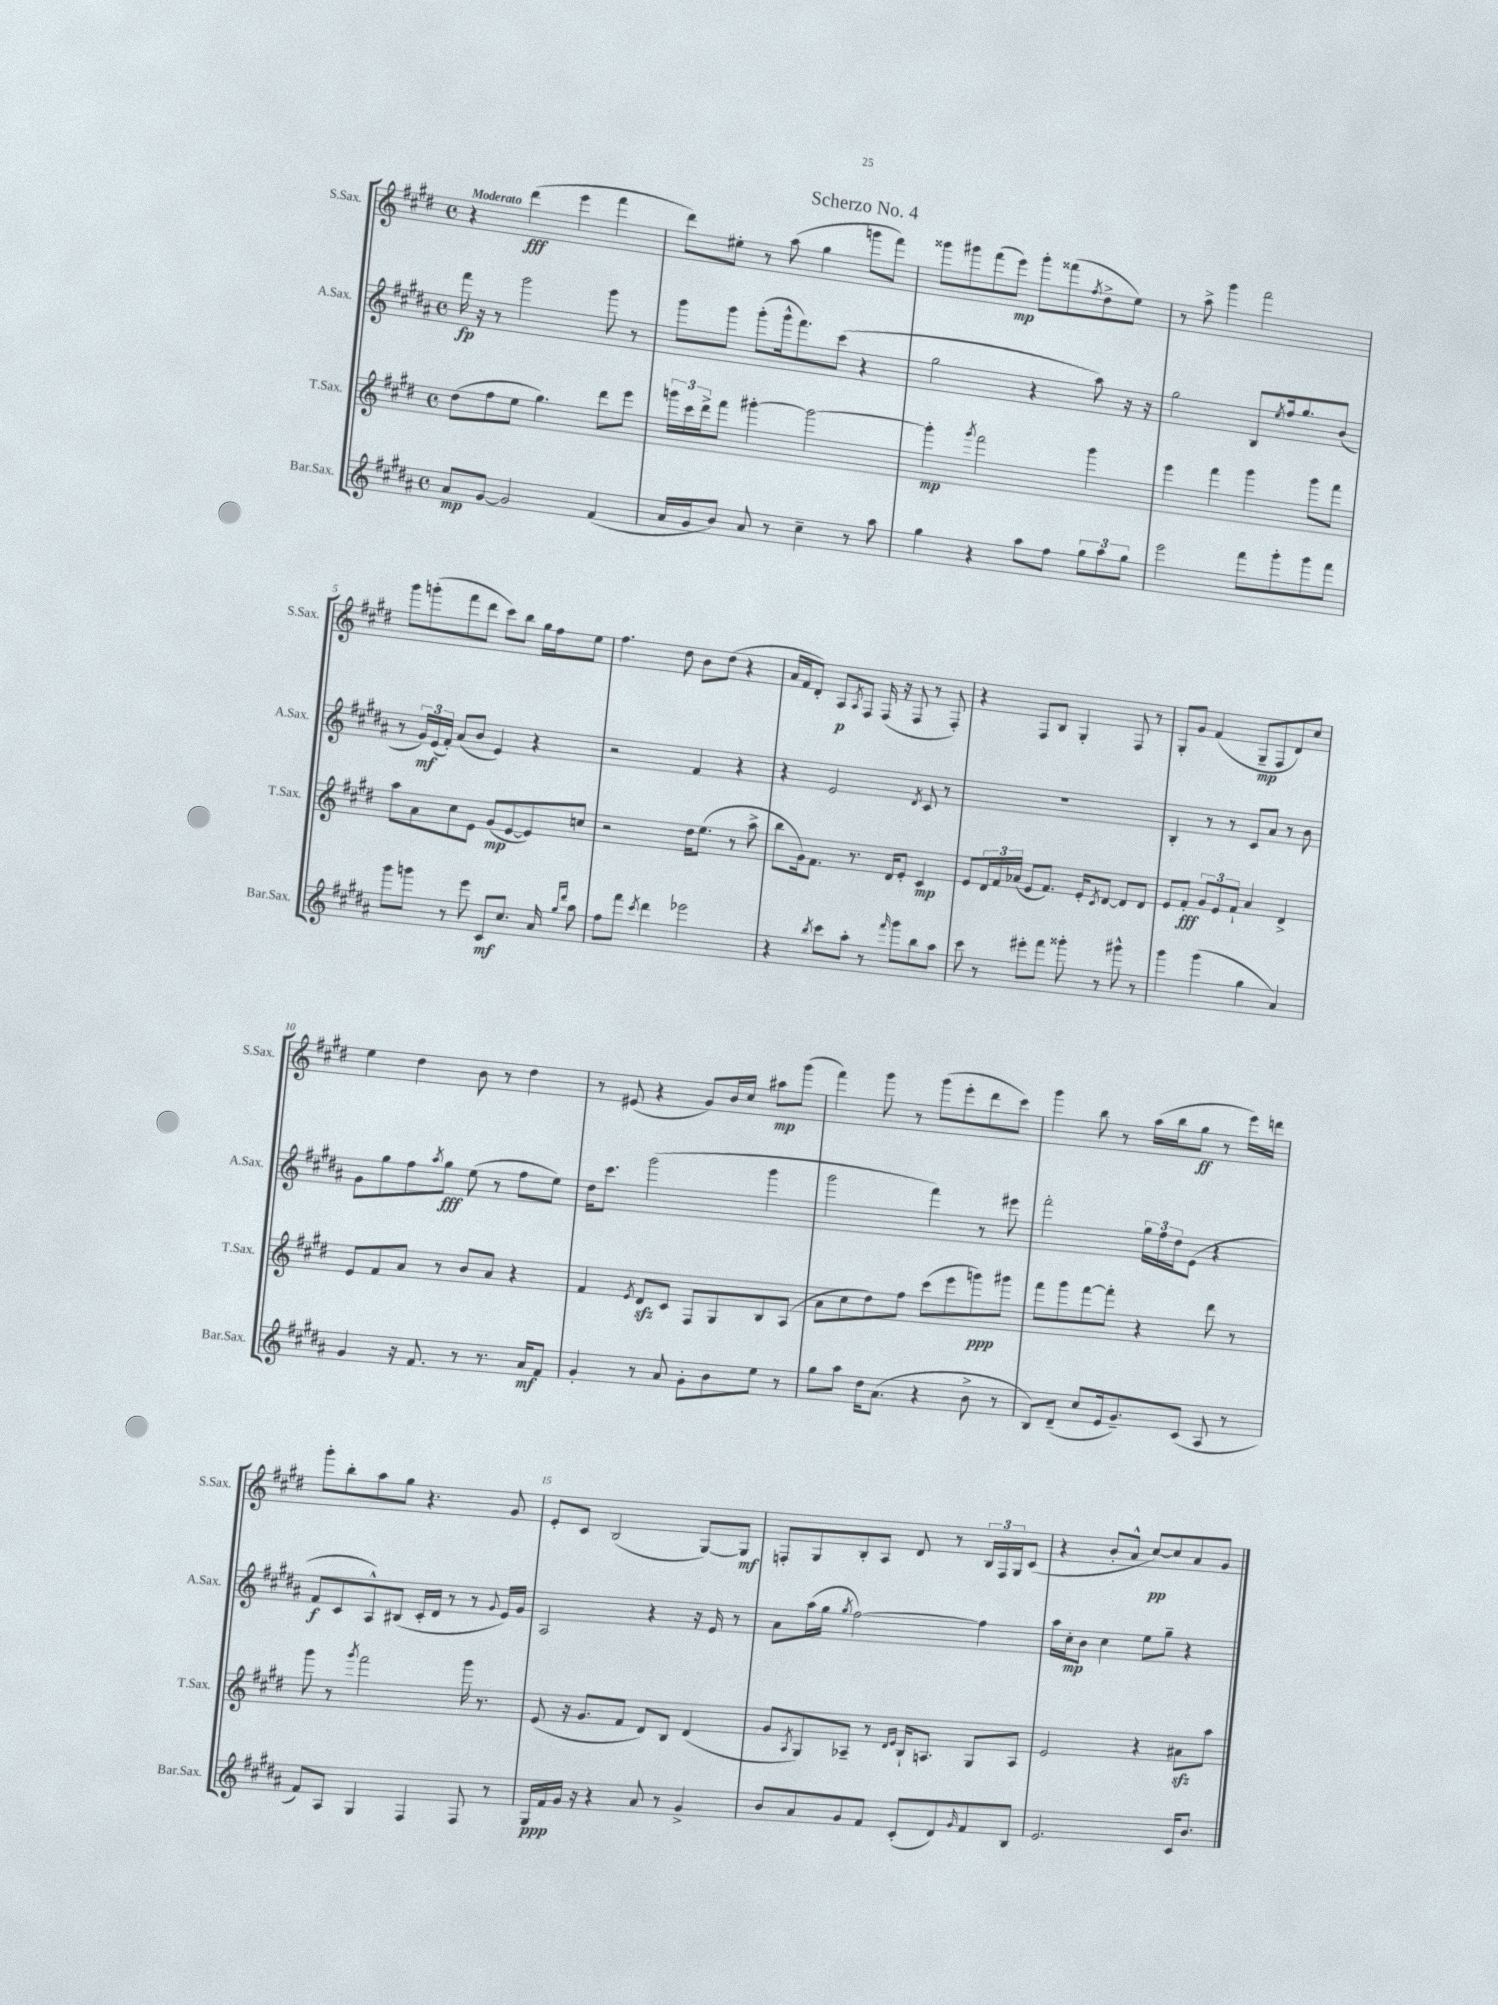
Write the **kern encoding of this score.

**kern	**kern	**kern	**kern
*staff4	*staff3	*staff2	*staff1
*clefG2	*clefG2	*clefG2	*clefG2
*k[f#c#g#d#a#]	*k[f#c#g#d#]	*k[f#c#g#d#a#]	*k[f#c#g#d#]
*M4/4	*M4/4	*M4/4	*M4/4
*met(c)	*met(c)	*met(c)	*met(c)
8a#	(8dd#	16fff#	4r
.	.	16r	.
[8g#	8ff#	8r	.
2g#]	8ee	2ggg#	(4ddd#
.	4.gg#)	.	.
.	.	.	4eee
(4f#	8ddd#	8ggg#	4fff#
.	8eee	8r	.
=	=	=	=
16a#	24ggg	8ggg#	8ddd#)
.	24ccc#	.	.
16g#	.	.	.
.	24ddd#^	.	.
8b)	8fff#	8ggg#	8ee#'
8a#	[4ggg#'	(8ggg#'	8r
8r	.	16ggg#^^	(8aa
.	.	8.fff#)	.
4cc#~	2ggg#_	.	4gg#
.	.	(8ccc#	.
8r	.	4r	8ggg
8aa#	.	.	8fff#)
=	=	=	=
4gg#	4ggg#']	2gg#	8ggg##
.	.	.	8ggg#
.	8qggg#	.	.
4r	2fff#	.	(8fff#
.	.	.	8eee)
8aa#	.	4r	8ggg#'
8ff#	.	.	(8fff##
.	.	.	8qff#
12gg#	4ggg#	8aa#)	8dd#^
12aa#	.	.	.
.	.	16r	8ee)
12gg#	.	.	.
.	.	16r	.
=	=	=	=
2eee	4eee	2gg#	8r
.	.	.	8aa^
.	4fff#	.	4ggg#
8fff#	4ggg#	8B	2fff#
.	.	8qee	.
8ggg#'	.	16ff#	.
.	.	8.gg#	.
8ggg#	8ggg#	.	.
8fff#	8fff#	(8b	.
=	=	=	=
8ggg#	8aa	8r	8ggg#
8ggg	8a	24g#)	(8ggg'
.	.	(24e	.
.	.	24f#')	.
8r	8cc#	(8a#	8fff#
8eee	8e	8b	8ddd#
8c#	(8g#	4e)	8ccc#)
8.cc#	[8e	.	8bb
.	8e])	4r	16gg#
16a#	.	.	16ff#
16qqgg#	.	.	.
16qqddd#	.	.	.
8aa#	8cc	.	8ee
=	=	=	=
8ff#	2r	2r	4.ff#
8fff#	.	.	.
8qccc#	.	.	.
4ddd#	.	.	.
.	.	.	8dd#
2eee-	16dd#	4f#	8b
.	(8.ee	.	.
.	.	.	(8dd#
.	8r	4r	4r
.	8aa^	.	.
=	=	=	=
4r	8bb	4r	16a
.	.	.	16f#
.	16g#)	.	8d#')
.	8.f#	.	.
8qbb	.	.	.
8ccc#	.	2e	8A
.	.	.	8qA
8aa#'	8.r	.	8F#
8r	.	.	(16F#
.	16d#	.	16r
16qqfff#	.	.	.
8ggg#	8e'	.	8F#
.	.	8qd#	.
8bb	4c#	8c#	8r
8aa#	.	8r	8F#')
=	=	=	=
8ccc#	8e	1r	4r
8r	24d#	.	.
.	24f#	.	.
.	(24a-	.	.
8eee#'	8e	.	8F#
8fff#	8.f#)	.	8B
8ggg##'	.	.	4G#'
.	16e'	.	.
.	8qc#	.	.
8r	[8d#	.	.
8ggg#^^	8d#]	.	8F#
8r	8d#	.	8r
=	=	=	=
4ggg#	8e	4B'	8G#'
.	8f#'	.	8g#
(4ggg#	12g#	8r	(4f#
.	12e	.	.
.	.	8r	.
.	12f#`	.	.
4gg#	4a	8c#	8G#~
.	.	8a#	8F#
4a#)	4d#^	8r	8d#)
.	.	8b	8cc#
=	=	=	=
4g#	8e	8g#	4ee
.	8f#	8gg#	.
16r	8a	8ff#	4dd#
8.f#	.	.	.
.	.	8qaa#	.
.	8r	8gg#	.
8r	8b	(8ee	8b
8.r	8a	8r	8r
.	4r	8ff#	4dd#
16a#	.	.	.
8f#	.	8ee)	.
=	=	=	=
4g#'	4f#	16dd#	8r
.	.	8.ccc#	.
.	.	.	(8e#
.	8qe	.	.
8r	8d#	(2ggg#	4r
8a#	8c#	.	.
8g#'	8F#	.	8g#)
8b	8G#	.	16b
.	.	.	16cc#
8ee	8B	4ggg#	8aa#
8r	(8A	.	(8ggg#
=	=	=	=
8gg#	8a	2ggg#	4fff#)
8aa#	8cc#	.	.
16dd#	8dd#)	.	8ggg#
(8.a#	.	.	.
.	8ff#	.	8r
4r	(8ccc#	4fff#)	(8ggg#
.	8eee	.	8eee'
8b^	8ggg)	8r	8ddd#
8r	8ggg#	8eee#	8ccc#)
=	=	=	=
8B)	8fff#	2fff#'	4ggg#
(8d#~	8ggg#	.	.
8cc#	[8fff#	.	8bb
16e	8fff#']	.	8r
8.g#~)	.	.	.
.	4r	24gg#	(16aa
.	.	24ff#	.
.	.	.	16bb
.	.	24dd#	.
(8c#	.	(8e	8gg#
8A#	8ddd#	4r	8r
8r	8r	.	16eee)
.	.	.	16ddd
=	=	=	=
8f#)	8ggg#	8f#	8ggg#'
8A#	8r	8c#	8bb'
.	8qggg#	.	.
4G#	2fff#	8A#^^)	8aa
.	.	(8B#	8gg#
4F#	.	16c#'	4.r
.	.	16d#	.
.	.	8r	.
8F#	16ggg#	8r	.
.	8.r	.	.
.	.	8qqg#	.
8r	.	16e)	8g#
.	.	16g#	.
=	=	=	=
16G#	(8e	2A#	8e'
16f#	.	.	.
16g#	16r	.	8c#
16r	8.g#	.	.
4r	.	.	(2B
.	8f#	.	.
8a#	8d#)	4r	.
8r	8B	.	.
4g#^	(4d#	16r	[8G#)
.	.	16e	.
.	.	8r	8G#]
=	=	=	=
8b	8g#	8a#	8F'
.	8qA	.	.
8a#	8G#)	(16aa#	8G#
.	.	16gg#	.
.	.	8qgg#	.
8g#	8A-~	[2ff#)	8B'
8f#	8r	.	8A
.	16qqd#	.	.
.	16qqe	.	.
(8c#'	16B`	.	8d#
.	8.A	.	.
8d#)	.	.	8r
16qqg#	.	.	.
8f#	8G#	4ff#]	24B
.	.	.	24F
.	.	.	24G#
8B	8A	.	(8c#
=	=	=	=
2.e	2e	16aa#	4r
.	.	16cc#'	.
.	.	8b	.
.	.	4cc#	8b'
.	.	.	8a^^
.	4r	8ee	[8cc#)
.	.	8gg#~	8cc#]
16c#	8a#	4r	8a
8.b	.	.	.
.	8aa	.	8g#
==	==	==	==
*-	*-	*-	*-
